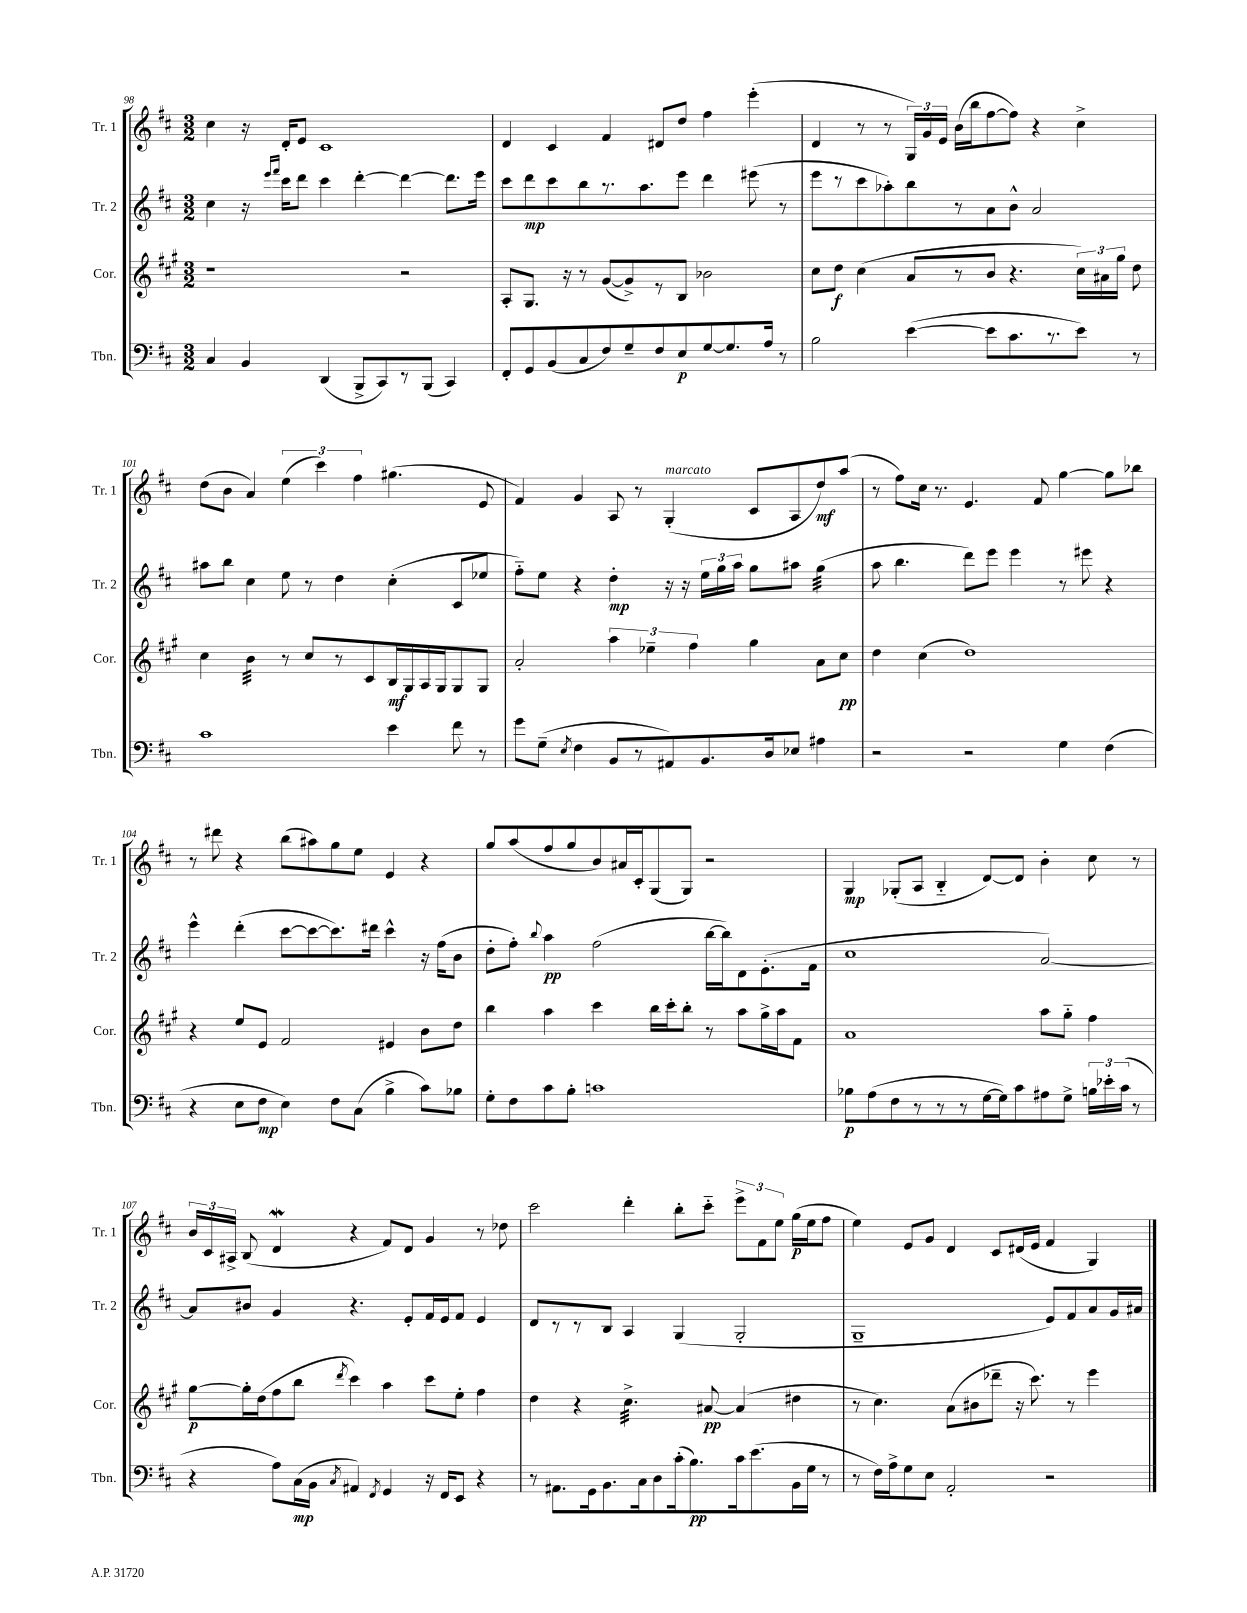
<<
\new StaffGroup <<
\new Staff = "s0" \with { instrumentName = "Tr. 1" shortInstrumentName = "Tr. 1" } {
    \clef treble \key d \major \numericTimeSignature \time 3/2
    \autoBeamOff cis''4 r16 d'16[-. e'8] cis'1 |
    d'4 cis'4 fis'4 dis'8[ d''8] fis''4 e'''4-.( |
    d'4 r8 r8 \tuplet 3/2 { g16[) g'16 e'16] } b'16[( b''16 fis''8~ fis''8]) r4 cis''4-> |
    d''8[( b'8] a'4) \tuplet 3/2 { e''4( cis'''4) fis''4 } gis''4.( e'8 |
    fis'4) g'4 a8 r8 g4-.^\markup { \italic "marcato" }( cis'8[ a8 d''8\mf) a''8]( |
    r8 fis''8[) cis''16] r8. e'4. fis'8 g''4~ g''8[ bes''8] |
    r8 dis'''8 r4 b''8[( ais''8) g''8 e''8] e'4 r4 |
    g''8[ a''8( fis''8 g''8 b'8) ais'16 cis'16-. g8( g8]) r2 |
    g4\mp ges8[-.( a8] b4-_ d'8[~) d'8] b'4-. cis''8 r8 |
    \tuplet 3/2 { b'16[ cis'16 ais16]-> } b8( d'4\mordent r4 fis'8[) d'8] g'4 r8 des''8 |
    cis'''2 d'''4-. b''8[-. cis'''8]-_ \tuplet 3/2 { e'''8[-> fis'8 e''8] } g''16[\p( e''16 fis''8] |
    e''4) e'8[ g'8] d'4 cis'8[ dis'16( e'16] fis'4 g4) \bar "|." |
}
\new Staff = "s1" \with { instrumentName = "Tr. 2" shortInstrumentName = "Tr. 2" } {
    \clef treble \key d \major \numericTimeSignature \time 3/2
    \autoBeamOff cis''4 r16 \grace { e'''16[ fis'''16] } cis'''16[ d'''8] cis'''4 d'''4~-. d'''4~ d'''8.[ e'''16] |
    cis'''8[ d'''8\mp cis'''8 b''8 r8. a''8. e'''8] d'''4 eis'''8( r8 |
    e'''8[ r8 cis'''8 aes''8-.) b''8 r8 a'8 b'8]-^ a'2 |
    ais''8[ b''8] cis''4 e''8 r8 d''4 cis''4-.( cis'8[ ees''8] |
    fis''8[-_) e''8] r4 d''4-.\mp r16 r16 \tuplet 3/2 { e''16[ g''16 a''16] } g''8[ ais''8] g''4:32( |
    a''8 b''4. d'''8[) e'''8] e'''4 r8 eis'''8 r4 |
    e'''4-^ d'''4-.( cis'''8[~ cis'''8~ cis'''8.) dis'''16] cis'''4-^ r16 fis''16[( b'8] |
    d''8[-. fis''8]-.) \appoggiatura { b''8 } a''4\pp fis''2( b''16[~ b''16) d'8 e'8.-.( fis'16] |
    cis''1 a'2~) |
    a'8[ bis'8] g'4 r4. e'8[-. fis'16 e'16 fis'8] e'4 |
    d'8[ r8 r8 b8] a4 g4( g2-. |
    g1-- e'8[) fis'8 a'8 g'16 ais'16] \bar "|." |
}
\new Staff = "s2" \with { instrumentName = "Cor." shortInstrumentName = "Cor." } {
    \clef treble \key a \major \numericTimeSignature \time 3/2
    \autoBeamOff r1 r2 |
    a8[-. gis8.] r16 r8 gis'8[~( gis'8->) r8 b8] bes'2 |
    cis''8[ d''8]\f cis''4( a'8[ r8 b'8] r4. \tuplet 3/2 { cis''16[) ais'16 gis''16] } d''8 |
    cis''4 b'4:32 r8 cis''8[ r8 cis'8 b16\mf gis16 a16 gis16 gis8 gis8] |
    a'2-. \tuplet 3/2 { a''4 ees''4-- fis''4 } gis''4 a'8[ cis''8]\pp |
    d''4 cis''4( d''1) |
    r4 e''8[ e'8] fis'2 eis'4 b'8[ d''8] |
    b''4 a''4 cis'''4 b''16[ cis'''16-. b''8]-. r8 a''8[ gis''16-> a''16 fis'8] |
    a'1 a''8[ gis''8]-_ fis''4 |
    gis''8[~\p gis''16-. d''16( fis''8 b''8] \acciaccatura { d'''8 } cis'''4) a''4 cis'''8[ e''8]-. fis''4 |
    d''4 r4 cis''4.:32-> ais'8~\pp ais'4( dis''4 |
    r8 cis''4.) a'8[( bis'8 des'''8]-- r16 cis'''8.) r8 e'''4 \bar "|." |
}
\new Staff = "s3" \with { instrumentName = "Tbn." shortInstrumentName = "Tbn." } {
    \clef bass \key d \major \numericTimeSignature \time 3/2
    \autoBeamOff cis4 b,4 d,4( b,,8[-> cis,8) r8 b,,8]( cis,4) |
    fis,8[-. g,8 b,8( cis8 fis8) g8-- fis8 e8\p g8~ g8. a16] r8 |
    b2 e'4~( e'8[ cis'8. r8. e'8]) r8 |
    cis'1 e'4 fis'8 r8 |
    g'8[ g8]--( \acciaccatura { e8 } fis4 b,8[ r8 ais,8) b,8. d16 ees8] ais4 |
    r2 r2 g4 fis4( |
    r4 e8[ fis8]\mp e4) fis8[ cis8]( b4-> cis'8[) bes8] |
    g8[-. fis8 cis'8 b8]-. c'1 |
    bes8[\p a8( fis8 r8 r8 r8 g16~ g16) cis'8 ais8 g8]-> \tuplet 3/2 { b16[ ees'16-. cis'16]( } r8 |
    r4 a8[) cis16\mp( b,16] \acciaccatura { cis8 } ais,4) \acciaccatura { fis,8 } g,4 r16 fis,16[ e,8] r4 |
    r8 ais,8.[ g,16 b,8. cis16 d8 cis'16-.( b8.\pp) cis'16 e'8.( b,16 g16] r8 |
    r8 fis16[) a16-> g8 e8] a,2-. r2 \bar "|." |
}
>>
>>
\layout { \context { \Score currentBarNumber = #98 } }
